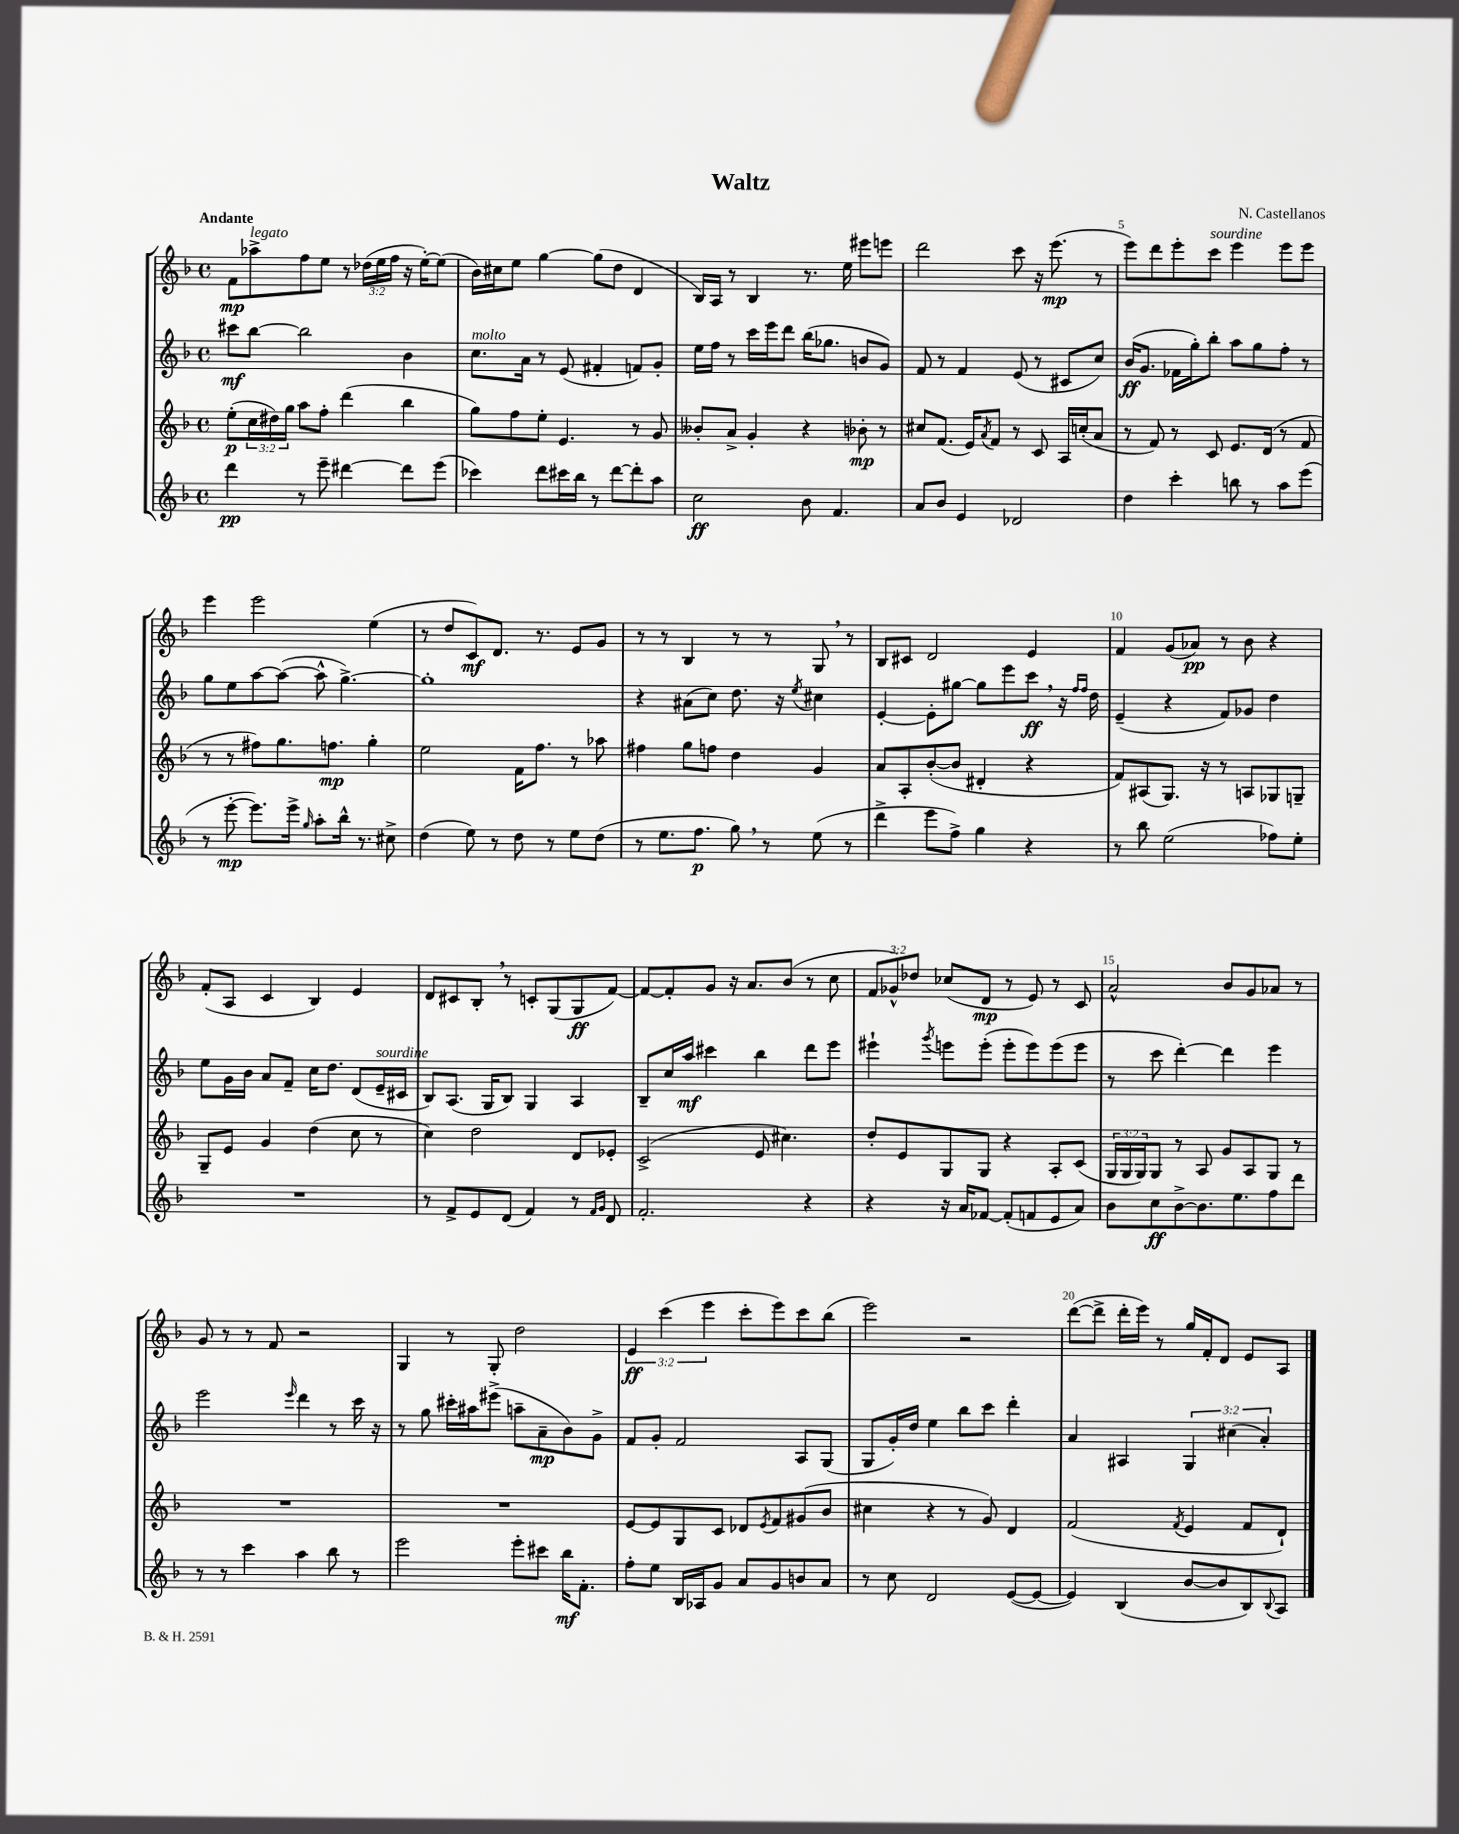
\header { title = "Waltz" composer = "N. Castellanos" }
<<
\new StaffGroup <<
\new Staff = "s0" {
    \clef treble \key f \major \defaultTimeSignature \time 4/4 \override Staff.TupletNumber.text = #tuplet-number::calc-fraction-text \tempo "Andante"
    f'8\mp aes''8->^\markup { \italic "legato" } f''8 e''8 r8 \tuplet 3/2 { des''16( e''16 f''16 } r16 e''16~-.) e''8( |
    bes'16) cis''16 e''8 g''4~ g''8( d''8 d'4 |
    bes16) a16 r8 bes4 r8. e''16 eis'''8 e'''8 |
    d'''2 c'''8 r16 e'''8.\mp( r8 |
    e'''8) d'''8 e'''8-. c'''8^\markup { \italic "sourdine" } e'''4 e'''8 e'''8 |
    e'''4 e'''2 e''4( |
    r8 d''8 c'8\mf) d'8. r8. e'8 g'8 |
    r8 r8 bes4 r8 r8 g8 \breathe r8 |
    bes8 cis'8 d'2 e'4 |
    f'4 g'8( aes'8\pp) r8 bes'8 r4 |
    f'8-.( a8 c'4 bes4) e'4 |
    d'8 cis'8 bes8-. \breathe r8 c'8-. g8( g8\ff f'8~) |
    f'8~ f'8-. g'8 r16 a'8. bes'8( r8 c''8 |
    \tuplet 3/2 { f'8 ges'8-^) des''8 } ces''8( d'8\mp r8 e'8) r8 c'8 |
    a'2-^ bes'8 g'8 aes'8 r8 |
    g'8 r8 r8 f'8 r2 |
    g4 r8 g8-. d''2 |
    \tuplet 3/2 { e'4\ff c'''4( e'''4 } c'''8-. e'''8) c'''8 bes''8( |
    e'''2) r2 |
    d'''8~( d'''8-> d'''16-. e'''16) r8 g''16 f'16-. d'8 e'8 a8 \bar "|." |
}
\new Staff = "s1" {
    \clef treble \key f \major \defaultTimeSignature \time 4/4 \override Staff.TupletNumber.text = #tuplet-number::calc-fraction-text
    cis'''8\mf bes''8~ bes''2 bes'4 |
    c''8.^\markup { \italic "molto" } a'16 r8 e'8( fis'4-. f'8) g'8-. |
    e''16 f''16 r8 c'''16 e'''16 d'''8 bes''16( ges''8. b'8 g'8) |
    f'8 r8 f'4 e'8( r8 cis'8 c''8) |
    bes'16\ff( g'8. fes'16 g''16-.) bes''8-. a''8 g''8 f''8-. r8 |
    g''8 e''8 a''8~ a''8~( a''8-^ g''4.~->) |
    g''1-. |
    r4 ais'8( c''8) d''8. r16 \acciaccatura { e''8 } cis''4 |
    e'4~-. e'8-. gis''8~ gis''8 e'''8 c'''8\ff \breathe r16 \grace { f''16 f''16 } d''16 |
    e'4--( r4 f'8) ges'8 d''4 |
    e''8 g'16 bes'16 a'8 f'8-- c''16 d''8. d'8( e'16--^\markup { \italic "sourdine" } cis'16 |
    bes8) a8.( g16 bes8) g4 a4 |
    bes8-- c''16 a''16\mf cis'''4 bes''4 d'''8 e'''8 |
    eis'''4-! \acciaccatura { g'''8 } e'''8 e'''8-.( e'''8-. e'''8) e'''8( e'''8 |
    r8 c'''8 d'''4~-.) d'''4 e'''4 |
    e'''2 \grace { e'''16 } d'''4 r8 c'''16 r16 |
    r8 g''8 cis'''16-. ais''16 eis'''8->( a''8-- a'8--\mp bes'8) g'8-> |
    f'8 g'8-. f'2 a8 g8( |
    g8 g'16-.) d''16 e''4 bes''8 c'''8 d'''4-. |
    a'4 ais4 \tuplet 3/2 { g4 cis''4( a'4-.) } \bar "|." |
}
\new Staff = "s2" {
    \clef treble \key f \major \defaultTimeSignature \time 4/4 \override Staff.TupletNumber.text = #tuplet-number::calc-fraction-text
    e''8-.\p( \tuplet 3/2 { c''16 dis''16) g''16 } a''8 f''8-. d'''4( bes''4 |
    g''8) f''8 e''8-. e'4. r8 g'8 |
    beses'8-. a'8-> g'4-. r4 bes'8-.\mp r8 |
    cis''8 f'8.( e'16) \acciaccatura { a'8 } f'8 r8 c'8 a16 c''16-.( a'8 |
    r8 f'8) r8 c'8 e'8. d'16( r8 f'8 |
    r8 r8 fis''8) g''8. f''8.\mp g''4-. |
    e''2 f'16 f''8. r8 aes''8 |
    fis''4 g''8 f''8 d''4 g'4 |
    a'8 a8-. bes'8~-.( bes'8 dis'4-. r4 |
    f'8) ais8( g8.) r16 r8 a8 ges8 g8-- |
    g8-- e'8 g'4 d''4( c''8 r8 |
    c''4) d''2 d'8 ees'8-. |
    c'2->( e'8 cis''4.) |
    d''8-. e'8 g8 g8 r4 a8-. c'8( |
    \tuplet 3/2 { g16 g16 g16) } g8 r8 a8 g'8 a8 g8 r8 |
    R1 |
    R1 |
    e'8~ e'8 g8 c'8 des'8 \acciaccatura { e'8 } f'8 gis'8( bes'8 |
    cis''4 r4 r8 g'8) d'4 |
    f'2( \acciaccatura { f'8 } e'4 f'8 d'8-!) \bar "|." |
}
\new Staff = "s3" {
    \clef treble \key f \major \defaultTimeSignature \time 4/4
    d'''4\pp r8 e'''8-- dis'''4~ dis'''8 e'''8( |
    ces'''4) d'''8 cis'''16 bes''16 r8 d'''8~ d'''8-. a''8 |
    c''2\ff bes'8 f'4. |
    a'8 bes'8 e'4 des'2 |
    d''4 c'''4-. b''8 r8 a''8 e'''8( |
    r8 e'''8~-.\mp e'''8.) e'''16-> \grace { g''16 } a''8-. bes''16-^ r8. cis''8-> |
    d''4( e''8) r8 d''8 r8 e''8 d''8( |
    r8 e''8. f''8.\p g''8) \breathe r8 e''8( r8 |
    d'''4-> e'''8 f''8->) g''4 r4 |
    r8 bes''8 e''2( fes''8) e''8-. |
    R1 |
    r8 f'8-> e'8 d'8( f'4) r8 \grace { f'16 g'16 } d'8 |
    f'2.-. r4 |
    r4 r16 a'16 fes'8~ fes'8-.( f'8 e'8 a'8) |
    bes'8 c''8\ff bes'8~-> bes'8. e''8. f''8 d'''8 |
    r8 r8 c'''4 a''4 bes''8 r8 |
    e'''2 e'''8-. cis'''8 bes''16\mf f'8.-. |
    f''8-. e''8 bes16 aes16 g'8 a'8 g'8 b'8 a'8 |
    r8 c''8 d'2 e'8~( e'8~ |
    e'4) bes4( bes'8~ bes'8 bes8) \appoggiatura { bes8 } a8 \bar "|." |
}
>>
>>
\layout { \context { \Score \override BarNumber.break-visibility = ##(#f #t #t) barNumberVisibility = #(every-nth-bar-number-visible 5) } }
